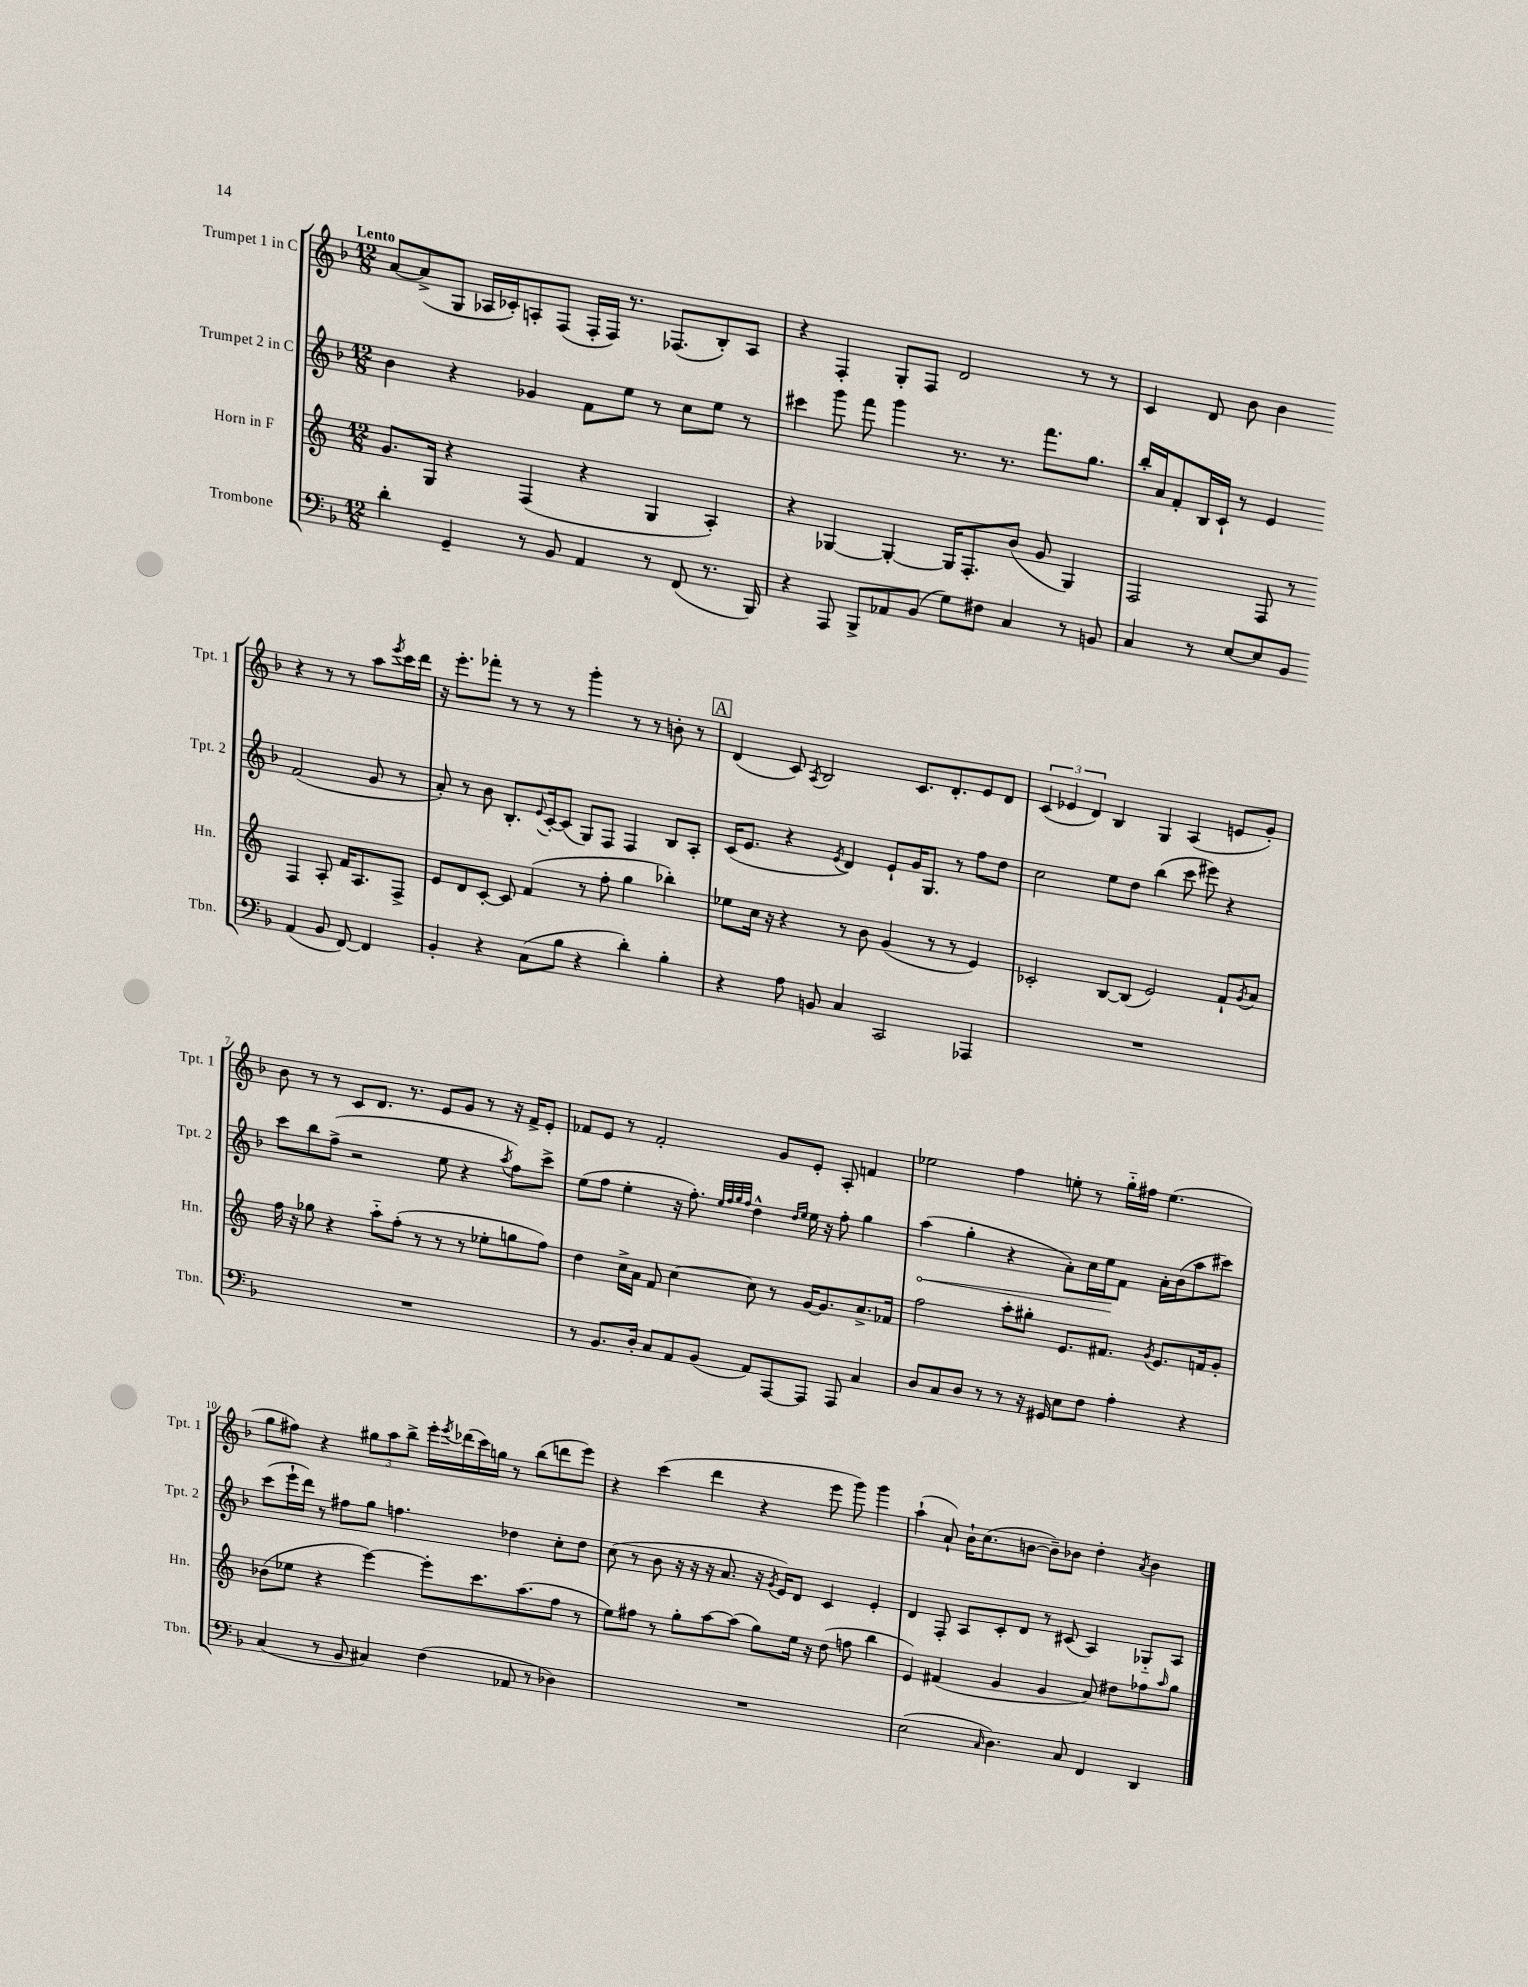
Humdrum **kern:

**kern	**kern	**kern	**kern
*staff4	*staff3	*staff2	*staff1
*clefF4	*clefG2	*clefG2	*clefG2
*k[b-]	*k[]	*k[b-]	*k[b-]
*M12/8	*M12/8	*M12/8	*M12/8
4d'	8.g	4b-	[8a
.	.	.	(8a^]
.	16G	.	.
4GG~	4r	4r	8G
.	.	.	16A-
.	.	.	16c-')
8r	(4F	4g-	8A'
8BB-	.	.	(8F
4AA	4r	8f	16F'
.	.	.	16F)
.	.	8ee	8.r
8r	4G	8r	.
.	.	.	(8.F-
(8FF	.	8cc	.
8.r	4A')	8ee	8B-')
.	.	8r	8A
16BBB-)	.	.	.
=	=	=	=
4r	4r	4ccc#	4r
8AAA	[4G-	8ggg	4F'
8BBB-^	.	8fff	.
8AA-	4G-'_	4ggg	8G'
(8BB-	.	.	8F
8G)	16G-]	8.r	2d
.	8.F'	.	.
8F#	.	.	.
.	.	8.r	.
4C	(8b	.	.
.	8g	8.fff	.
8r	4G-)	.	8r
.	.	8.gg	.
8BB	.	.	8r
=	=	=	=
4C	2F	16bb-'	4c
.	.	16a	.
.	.	8f'	.
8r	.	16B-	8d
.	.	16c`	.
[8E	.	8r	8b-
8E]	8F	4e	4b-
8BB-	8r	.	.
(4AA	4F	(2f	4r
8BB-	8A'	.	8r
[8FF)	16f	.	8r
.	8.A	.	.
4FF]	.	8g	8aa
.	.	.	8qeee
.	8F^	8r	16ccc
.	.	.	16ddd
=	=	=	=
4BB-'	8e	8a')	16r
.	.	.	8.eee'
.	8d	8r	.
4r	[8c'	8b-	8fff-'
.	8c]	8.B-'	8r
(8C	(4f	.	8r
.	.	8qqe	.
.	.	[16c'	.
8B-	.	(8c]	8r
4r	8r	8G)	4ggg'
.	8ff'	8F	.
4d')	4gg	4F	8r
.	.	.	8r
4B-'	4bb-')	8B-	8b'
.	.	8A'	8r
=	=	=	=
4r	8ee-	(16c	(4d
.	.	8.e	.
.	16cc	.	.
.	16r	.	.
8A	4r	4r	8c)
.	.	.	8qA
8BB	.	.	2B-
.	.	8qe	.
4C	8r	4d)	.
.	8b	.	.
2CC	(4g	8e`	.
.	.	16g	8.c
.	.	8.G	.
.	8r	.	.
.	.	.	8.d'
.	8r	8r	.
4AAA-	4e)	8ff	8e
.	.	8dd	8d
=	=	=	=
1.r	2c-'	2cc	(6c
.	.	.	6e-
.	.	.	6d)
.	[8B	8ee	4B-
.	(8B]	8dd	.
.	2e)	(4bb-	4G
.	.	8ccc	(4A
.	.	8eee#)	.
.	8f`	4r	8e
.	8qg	.	.
.	8a	.	8g')
=	=	=	=
1.r	16ff	8ccc	8b-
.	16r	.	.
.	8gg-	8bb-	8r
.	4r	(8ff^	8r
.	.	2r	8c
.	8aa'~	.	8.d
.	(8ff'	.	.
.	.	.	8.r
.	8r	.	.
.	8r	8ee	8e
.	8r	4r	8g
.	8ee-'	.	8r
.	.	8qaa	.
.	8gg	8ff)	16r
.	.	.	16f^
.	8ff)	8ccc^	8e'
=	=	=	=
8r	4dd	(8ee	8f-
8.BB-	.	8ff	8e
.	16cc^	4ee'	8r
16D'	16a	.	.
8C	8f	.	2f-'
8AA	[4cc	16r	.
.	.	8.ff')	.
(8BB-	.	.	.
.	.	32qqee	.
.	.	32qqff	.
.	.	32qqgg	.
.	.	32qqff	.
8AA)	8cc]	4dd^^	.
[8AAA	8r	.	8g
.	.	16qqdd	.
.	.	16qqee	.
8AAA]	[16g	16ee	8e'
.	8.g]	16r	.
8AAA	.	8ff'	8A'
4C	8.a^	4gg	4f
.	16f-	.	.
=	=	=	=
8D	2ff	(4aa	2ee-
8C	.	.	.
8D	.	4gg'	.
8r	.	.	.
8r	8aa'	4r	4ff
16r	8gg#'	.	.
16GG#	.	.	.
8E	8.e	8a')	8ee'
8F	.	16cc	8r
.	8.f#	16ee	.
4A'	.	8f	16gg'~
.	.	.	16ff#
.	8qg	.	.
.	8.e	16a'	(4.ee
.	.	(16b-	.
4r	.	8aa	.
.	16f	.	.
.	8g'	8ccc#)	.
=	=	=	=
(4C	(8b-	(8ccc	8gg
.	8ee-	16eee`	8ff#)
.	.	16ddd)	.
8r	4r	8r	4r
8BB-	.	8ff#	.
4C#)	[4eee)	8gg	12gg#
.	.	.	12aa
.	.	4.ff	.
.	.	.	12bb-^
(4F	8eee']	.	16eee'
.	.	.	8qeee
.	.	.	(16ddd-
.	8.ccc	.	16ccc)
.	.	.	16gg
8AA-	.	4dd-	8r
.	(8.aa	.	.
8r	.	.	(8bb-
4D-)	8ff	8cc'	8ddd
.	8r	8dd-	8eee)
=	=	=	=
1.r	8ee)	(8cc	4r
.	8ff#	8r	.
.	8r	8b-	(4ccc
.	8gg'	16r	.
.	.	16r	.
.	[8aa	16r	4ddd
.	.	8.a	.
.	(8aa]	.	.
.	8gg)	16r	4r
.	.	8qg	.
.	.	16e)	.
.	16ee	8d	.
.	16r	.	.
.	(8dd	4c	8eee
.	8ff	.	8ggg)
.	4bb	4e'	4ggg
=	=	=	=
(2E	4e)	4d	(4aa`
.	(4f#	8F'	8a`)
.	.	8A	16b-`
.	.	.	(8.cc
16qqC	.	.	.
4.D)	4g	8c'	.
.	.	8d	[8b
.	4g	8r	8b~])
8C	.	(8c#	8b-
4FF	8a)	4A)	4dd'
.	8dd#	.	.
.	.	.	8qa
4DD	8ff-	8G-'~	4b-
.	16qqaa	.	.
.	8gg	8A	.
==	==	==	==
*-	*-	*-	*-
